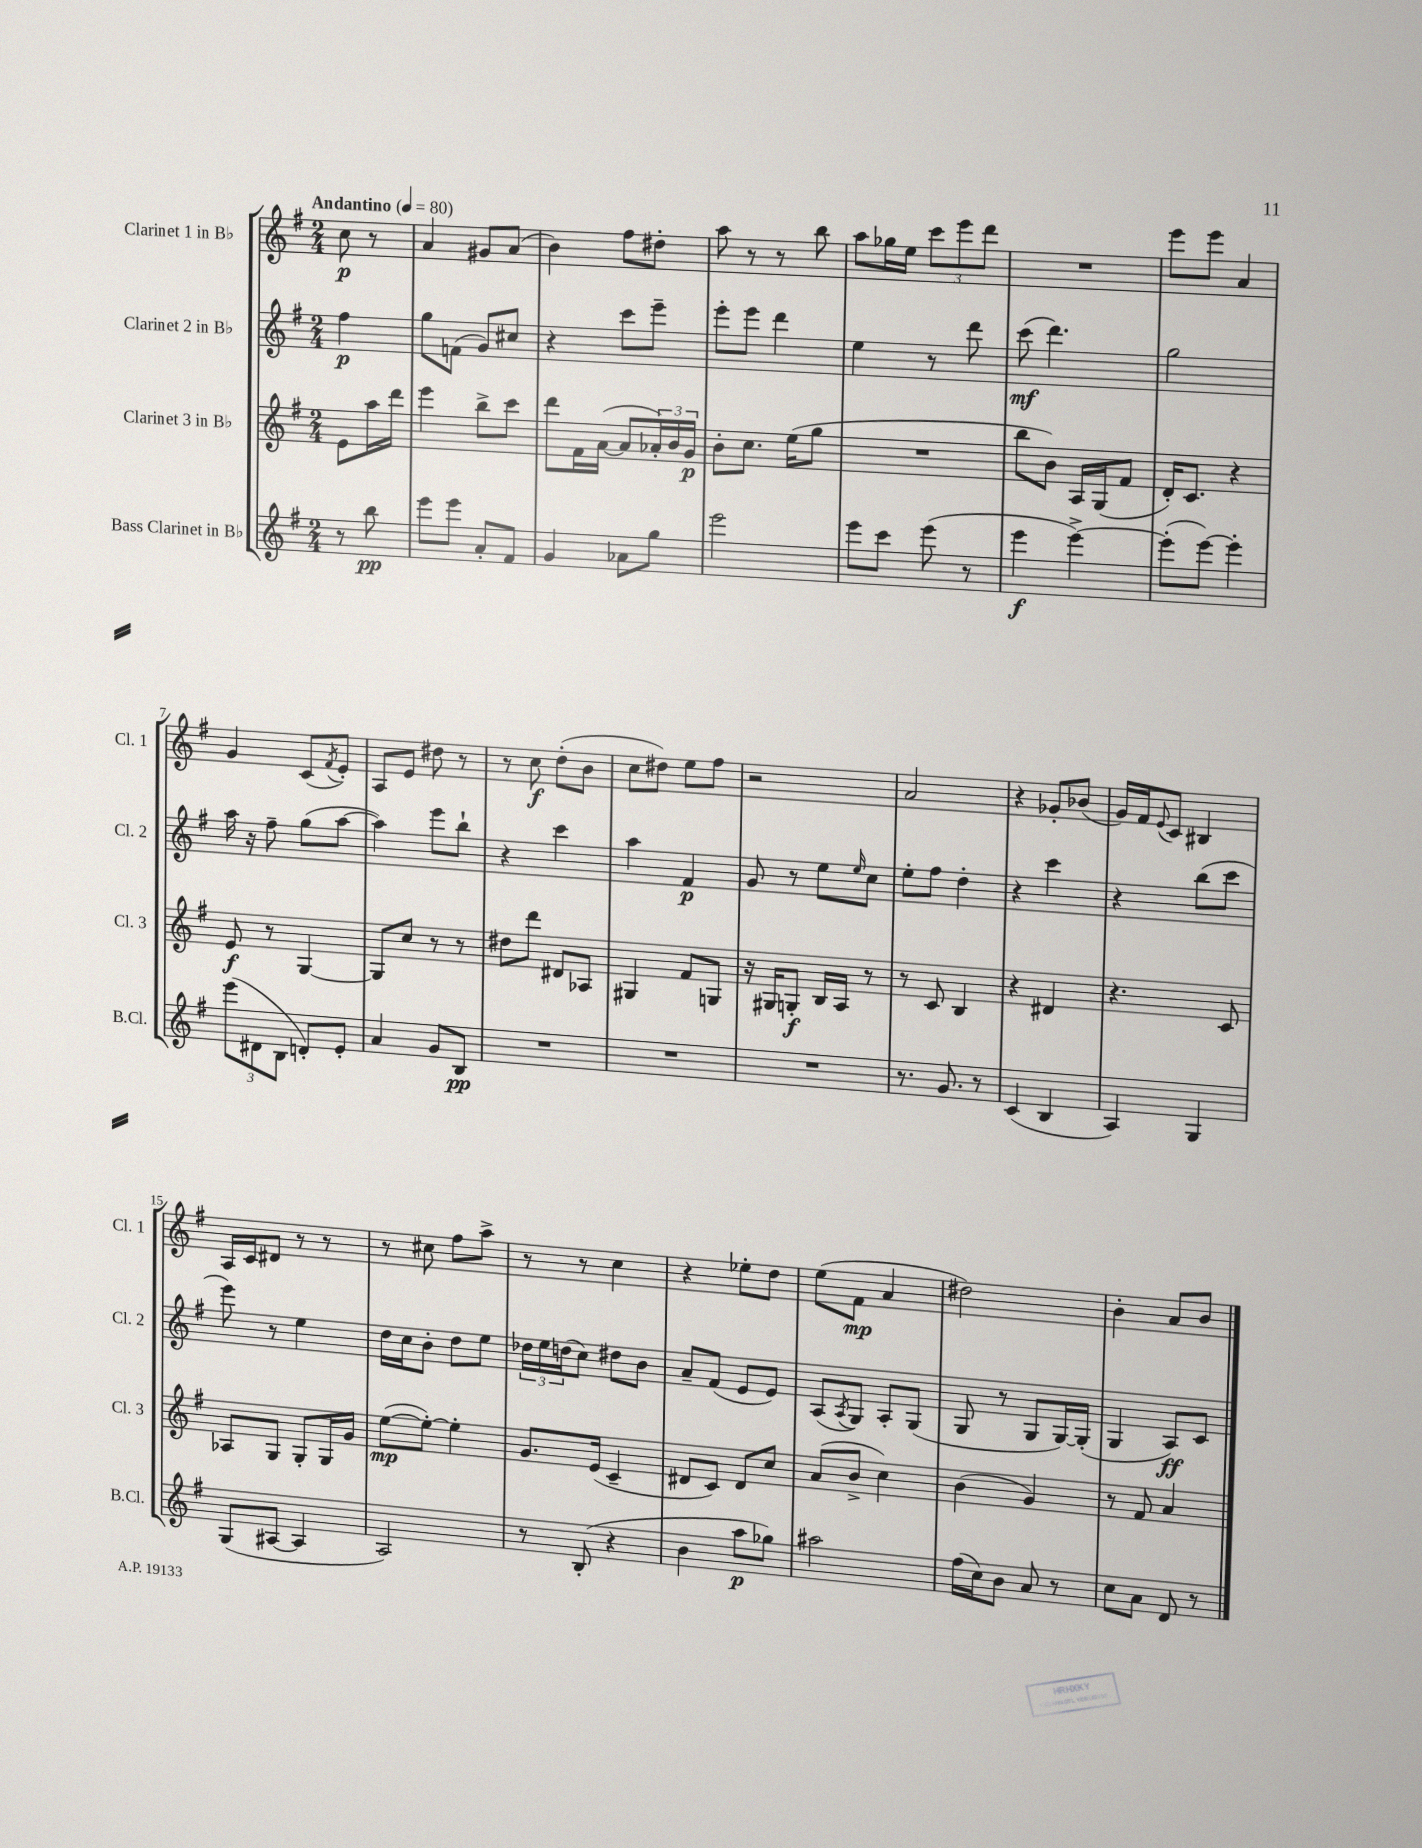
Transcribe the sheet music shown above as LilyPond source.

<<
\new StaffGroup <<
\new Staff = "s0" \with { instrumentName = "Clarinet 1 in Bb" shortInstrumentName = "Cl. 1" } {
    \clef treble \key g \major \numericTimeSignature \time 2/4 \partial 4 \tempo "Andantino" 4 = 80
    c''8\p r8 |
    a'4 gis'8 a'8( |
    b'4) fis''8 dis''8-. |
    a''8 r8 r8 b''8 |
    a''8 ges''16 e''16 \tuplet 3/2 { c'''8 e'''8 d'''8 } |
    R2 |
    e'''8 e'''8 a'4 |
    g'4 c'8( \acciaccatura { fis'8 } e'8-.) |
    a8 e'8 dis''8 r8 |
    r8 c''8\f d''8-.( b'8 |
    c''8 dis''8) e''8 fis''8 |
    r2 |
    a'2 |
    r4 ges'8-. bes'8( |
    g'16) fis'16 \appoggiatura { e'8 } c'8 bis4 |
    a16 c'16 dis'8 r8 r8 |
    r8 cis''8 fis''8 a''8-> |
    r8 r8 c''4 |
    r4 ees''8-. d''8 |
    e''8( fis'8\mp a'4 |
    dis''2) |
    b'4-. a'8 b'8 \bar "|." |
}
\new Staff = "s1" \with { instrumentName = "Clarinet 2 in Bb" shortInstrumentName = "Cl. 2" } {
    \clef treble \key g \major \numericTimeSignature \time 2/4 \partial 4
    fis''4\p |
    g''8 f'8( g'8) cis''8 |
    r4 c'''8 e'''8-- |
    e'''8-. e'''8 d'''4 |
    e''4 r8 d'''8 |
    c'''8\mf( d'''4.) |
    g''2 |
    a''16 r16 fis''8-- g''8( a''8~ |
    a''4) e'''8 b''8-! |
    r4 c'''4 |
    a''4 fis'4\p |
    g'8 r8 e''8 \grace { e''16 } c''8 |
    e''8-. fis''8 d''4-. |
    r4 c'''4 |
    r4 b''8( c'''8 |
    e'''8) r8 e''4 |
    d''16 c''16 b'8-. d''8 e''8 |
    \tuplet 3/2 { des''16 e''16 d''16( } c''8) dis''8 b'8 |
    a'8-- fis'8( e'8 e'8) |
    a8( \acciaccatura { a8 } g8) a8-. g8( |
    g8 r8 g8 g16~) g16-.( |
    g4 a8\ff) c'8 \bar "|." |
}
\new Staff = "s2" \with { instrumentName = "Clarinet 3 in Bb" shortInstrumentName = "Cl. 3" } {
    \clef treble \key g \major \numericTimeSignature \time 2/4 \partial 4
    e'8 a''16 d'''16 |
    e'''4 b''8-> c'''8 |
    d'''8 fis'16 a'16~( a'8 \tuplet 3/2 { aes'16-.) b'16 g'16\p } |
    b'8-. c''8. e''16( g''8 |
    R2 |
    b''8 b'8) a16 g16( fis'8 |
    d'16-.) c'8. r4 |
    e'8\f r8 g4~ |
    g8 c''8 r8 r8 |
    dis''8 d'''8 dis'8 aes8 |
    gis4 fis'8 g8 |
    r16 gis16 g8-.\f b16 a16 r8 |
    r8 c'8 b4 |
    r4 dis'4 |
    r4. c'8 |
    aes8 g8 g8-. g16 g'16 |
    e''8~\mp( e''8~-.) e''4-. |
    g'8. e'16( c'4-- |
    dis'8 c'8) dis'8 c''8 |
    a'8( b'8-> c''4) |
    b'4( g'4) |
    r8 fis'8 a'4 \bar "|." |
}
\new Staff = "s3" \with { instrumentName = "Bass Clarinet in Bb" shortInstrumentName = "B.Cl." } {
    \clef treble \key g \major \numericTimeSignature \time 2/4 \partial 4
    r8 b''8\pp |
    e'''8 e'''8 a'8-. fis'8 |
    g'4 aes'8 g''8 |
    e'''2 |
    e'''8 c'''8 e'''8( r8 |
    e'''4\f e'''4~->) |
    e'''8-.( e'''8~) e'''4-. |
    \tuplet 3/2 { e'''8( dis'8 b8 } d'8-.) e'8-. |
    a'4 g'8 b8\pp |
    R2 |
    R2 |
    R2 |
    r8. g'8. r8 |
    c'4( b4 |
    a4) g4 |
    g8( ais8~ ais4 |
    a2) |
    r8 b8-.( r4 |
    b'4 a''8\p ges''8) |
    ais''2 |
    fis''16( c''16) b'8 a'8 r8 |
    c''8 a'8 d'8 r8 \bar "|." |
}
>>
>>
